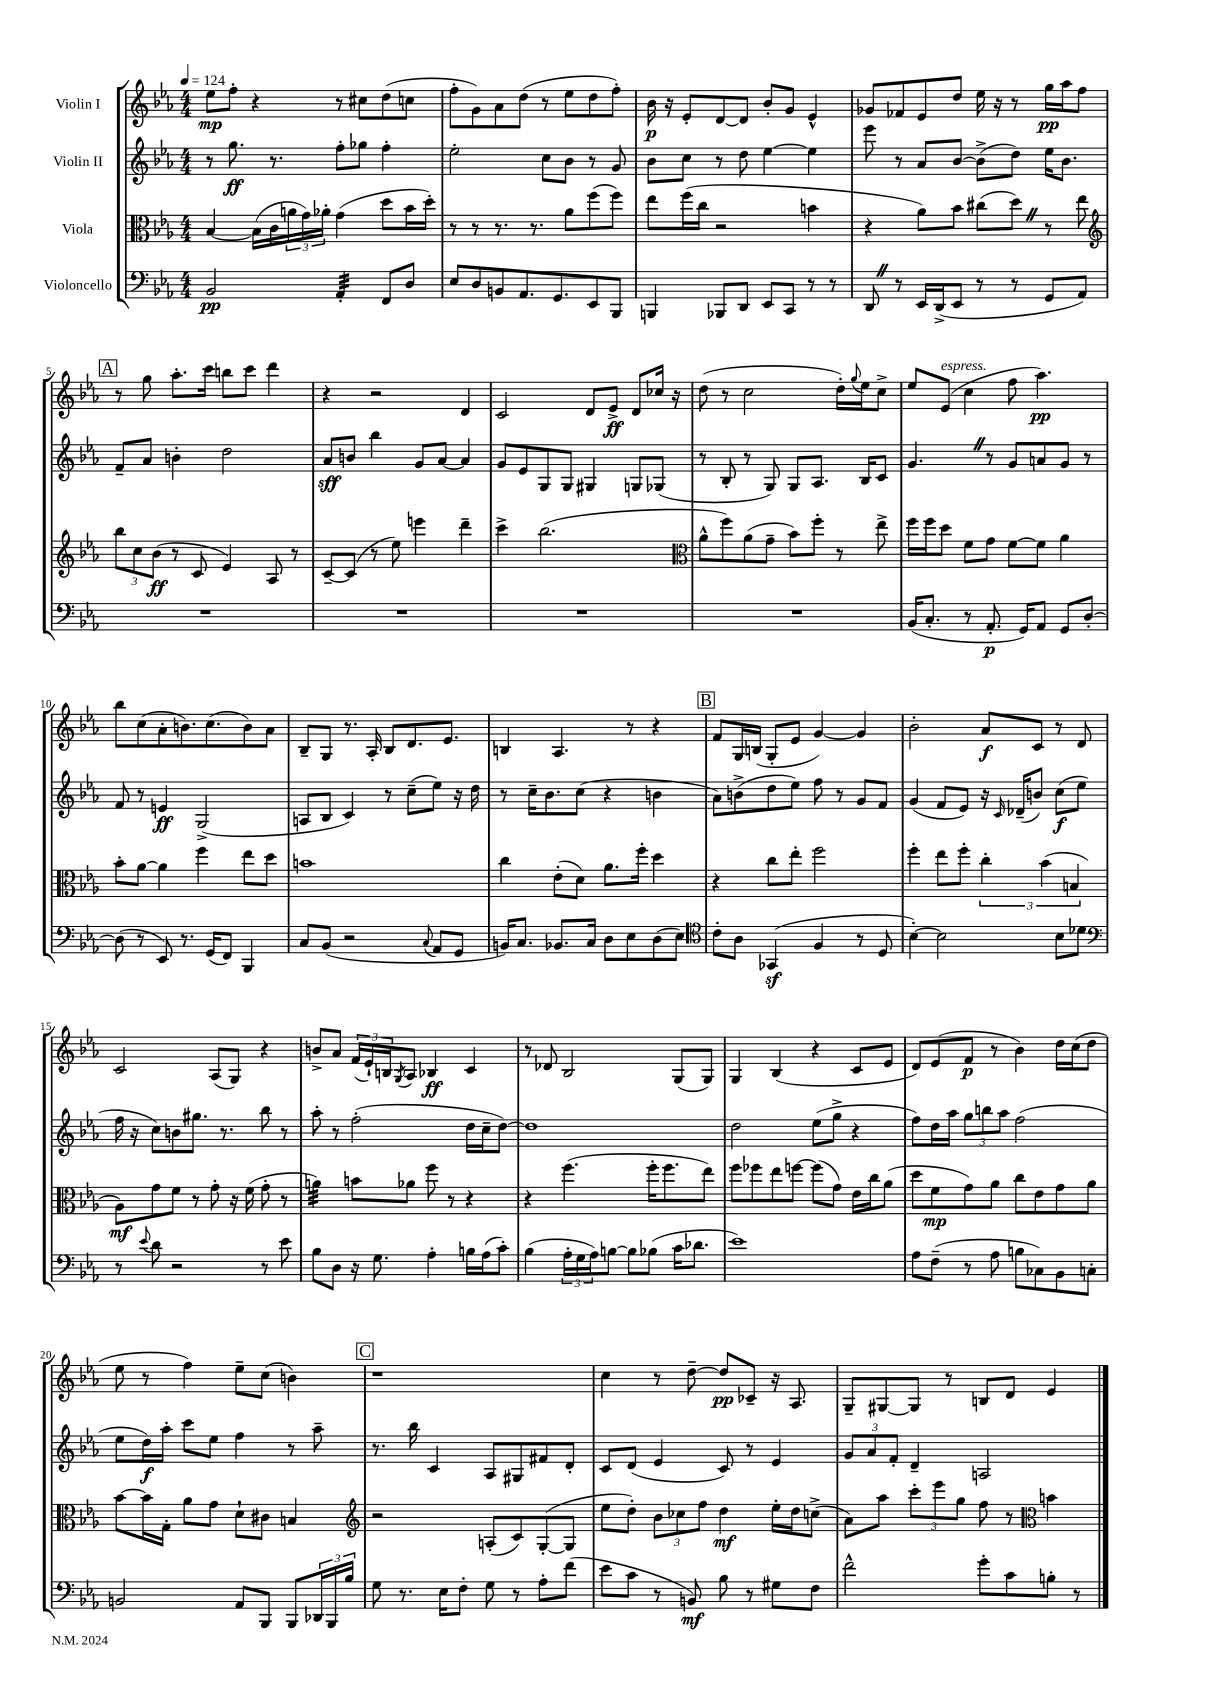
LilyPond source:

<<
\new StaffGroup <<
\new Staff = "s0" \with { instrumentName = "Violin I" } {
    \clef treble \key ees \major \numericTimeSignature \time 4/4 \tempo 4 = 124
    ees''8\mp f''8-. r4 r8 cis''8 d''8( c''8 |
    f''8-. g'8) aes'8 d''8( r8 ees''8 d''8 f''8-.) |
    bes'16\p r16 ees'8-. d'8~ d'8 bes'8-. g'8 ees'4-^ |
    ges'8 fes'8 ees'8 d''8 ees''16 r16 r8 g''16\pp aes''16 f''8 |
    \mark \markup { \box "A" } r8 g''8 aes''8.-. c'''16 b''8 c'''8 d'''4 |
    r4 r2 d'4 |
    c'2 d'8 ees'8->\ff d'8 ces''16 r16 |
    d''8( r8 c''2 d''16-.) \appoggiatura { g''8 } ees''16 c''8-> |
    ees''8 ees'8^\markup { \italic "espress." }( c''4 f''8 aes''4.\pp) |
    bes''8 c''8( aes'8-. b'8.) c''8.( b'8) aes'8 |
    bes8-- g8 r8. aes16-. bes8 d'8. ees'8. |
    b4 aes4. r8 r4 |
    \mark \markup { \box "B" } f'8 g16 b16( g8-. ees'8 g'4~) g'4 |
    bes'2-. aes'8\f c'8 r8 d'8 |
    c'2 aes8( g8) r4 |
    b'8-> aes'8 \tuplet 3/2 { f'16( ees'16-!) b16 } \acciaccatura { g8 } aes8 bes4\ff c'4 |
    r8 des'8 bes2 g8( g8) |
    g4 bes4( r4 c'8 ees'8 |
    d'8) ees'8( f'8\p r8 bes'4) d''16 c''16( d''8 |
    ees''8 r8 f''4) ees''8-- c''8( b'4) |
    \mark \markup { \box "C" } r1 |
    c''4 r8 d''8~-- d''8\pp ces'8-- r16 aes8. |
    g8-- gis8~ gis8 r8 b8 d'8 ees'4 \bar "|." |
}
\new Staff = "s1" \with { instrumentName = "Violin II" } {
    \clef treble \key ees \major \numericTimeSignature \time 4/4
    r8 g''8.\ff r8. f''8-. ges''8 f''4-. |
    ees''2-. c''8 bes'8 r8 g'8 |
    bes'8 c''8 r8 d''8 ees''4~ ees''4 |
    ees'''8 r8 aes'8 bes'8~ bes'8->( d''8) ees''16 bes'8. |
    \mark \markup { \box "A" } f'8-- aes'8 b'4-. d''2 |
    aes'8\sff b'8 bes''4 g'8 aes'8~ aes'4 |
    g'8 ees'8 g8 g8 gis4 g8 ges8( |
    r8 bes8-. r8 g8) g8 aes8. bes16 c'8 |
    g'4. \once \override BreathingSign.text = \markup { \musicglyph "scripts.caesura.straight" } \breathe r8 g'8 a'8 g'8 r8 |
    f'8 r8 e'4\ff g2->( |
    a8 bes8 c'4) r8 c''8--( ees''8) r16 d''16 |
    r8 c''16-- bes'8. c''8( r4 b'4 |
    \mark \markup { \box "B" } aes'8) b'8->( d''8 ees''8) f''8 r8 g'8 f'8 |
    g'4( f'8 ees'8) r16 \grace { c'16 } des'16--( b'8) c''8\f( ees''8 |
    f''16 r16 c''8) b'8 gis''8. r8. bes''8 r8 |
    aes''8-. r8 f''2-.( d''16 c''16-- d''8~) |
    d''1 |
    d''2 ees''8( g''8-> r4 |
    f''8) d''16 aes''16 \tuplet 3/2 { g''8 b''8 aes''8 } f''2( |
    ees''8 d''16\f) aes''16-. c'''8 ees''8 f''4 r8 aes''8-- |
    \mark \markup { \box "C" } r8. bes''16 c'4 aes8 gis8 fis'8 d'8-. |
    c'8 d'8( ees'4 c'8) r8 ees'4 |
    \tuplet 3/2 { g'8 aes'8 f'8-. } d'4-- a2 \bar "|." |
}
\new Staff = "s2" \with { instrumentName = "Viola" } {
    \clef alto \key ees \major \numericTimeSignature \time 4/4
    bes4~ bes16( c'16 \tuplet 3/2 { a'16 g'16) aes'16-. } g'4( d''8 bes'16 d''16-.) |
    r8 r8 r8. r8. aes'8 f''8( f''8) |
    ees''8 f''16( c''16 r2 b'4 |
    r4 aes'8) bes'8 cis''8( d''8) \once \override BreathingSign.text = \markup { \musicglyph "scripts.caesura.straight" } \breathe r8 ees''8 |
    \mark \markup { \box "A" } \clef treble \tuplet 3/2 { bes''8 c''8 bes'8\ff( } r8 c'8 ees'4) aes8 r8 |
    c'8~-- c'8( r8 ees''8) e'''4 d'''4-- |
    c'''4-> bes''2.( |
    \clef alto aes'8-^ f''8) aes'8( g'8-- bes'8) f''8-. r8 ees''8-> |
    f''16 f''16 d''8 f'8 g'8 f'8~ f'8 aes'4 |
    bes'8-. aes'8~ aes'4 f''4 ees''8 d''8 |
    b'1 |
    c''4 ees'8-.( d'8) aes'8. f''16-. d''4 |
    \mark \markup { \box "B" } r4 c''8 ees''8-. f''2 |
    f''4-. ees''8 f''8-. \tuplet 3/2 { c''4-. bes'4( b4 } |
    aes8\mf) g'8 f'8 r8 g'8-. r16 f'16( g'8-. r8 |
    a'4:32) b'8 aes'8 f''8 r8 r4 |
    r4 f''4.( f''16-. f''8. ees''8) |
    f''8 fes''8 ees''8 f''8~ f''8( g'8) ees'16 c''16 aes'8( |
    d''8 f'8\mp g'8) aes'8 c''8 ees'8 g'8 aes'8 |
    bes'8~ bes'16 g16-. aes'8 g'8 d'8-! cis'8 b4 |
    \mark \markup { \box "C" } \clef treble r2 a8-.( c'8) g8~-.( g8 |
    ees''8 d''8-.) \tuplet 3/2 { bes'8 ces''8 f''8 } d''4\mf ees''16-. d''16 c''8->( |
    aes'8) aes''8 \tuplet 3/2 { c'''8-. ees'''8 g''8 } f''8 r8 \clef alto b'4 \bar "|." |
}
\new Staff = "s3" \with { instrumentName = "Violoncello" } {
    \clef bass \key ees \major \numericTimeSignature \time 4/4
    bes,2\pp aes,4:32-. f,8 d8 |
    ees8 d8 b,8 aes,8. g,8. ees,8 bes,,8 |
    b,,4 bes,,8 d,8 ees,8 c,8 r8 r8 |
    d,8 \once \override BreathingSign.text = \markup { \musicglyph "scripts.caesura.straight" } \breathe r8 ees,16 d,16->( ees,8 r8 r8 g,8 aes,8) |
    \mark \markup { \box "A" } R1 |
    R1 |
    R1 |
    R1 |
    bes,16( c8.-. r8 aes,8.-.\p g,16) aes,8 g,8 d8~-. |
    d8( r8 ees,8) r8. g,16( f,8) bes,,4 |
    c8 bes,8( r2 \appoggiatura { c8 } aes,8 g,8 |
    b,16) c8. bes,8. c16 d8 ees8 d8( ees8) |
    \mark \markup { \box "B" } \clef tenor c'8-. aes8 ges,4\sf( f4 r8 d8 |
    bes4~-.) bes2 bes8 des'8 |
    \clef bass r8 \appoggiatura { ees'8 } d'8 r2 r8 ees'8 |
    bes8 d8 r16 g8. aes4-. b16 aes16( c'8-.) |
    bes4( \tuplet 3/2 { aes16-. g16 aes16) } b8~ b8 bes8( c'16 des'8. |
    ees'1) |
    aes8 f8--( r8 aes8 b8 ces8) bes,8 c8-. |
    b,2 aes,8 bes,,8 bes,,8 \tuplet 3/2 { des,16 bes,,16 bes16 } |
    \mark \markup { \box "C" } g8 r8. ees16 f8-. g8 r8 aes8-. f'8( |
    ees'8 c'8 r8 b,8\mf) bes8 r8 gis8 f8 |
    f'2-^ g'8-. c'8 b8-. r8 \bar "|." |
}
>>
>>
